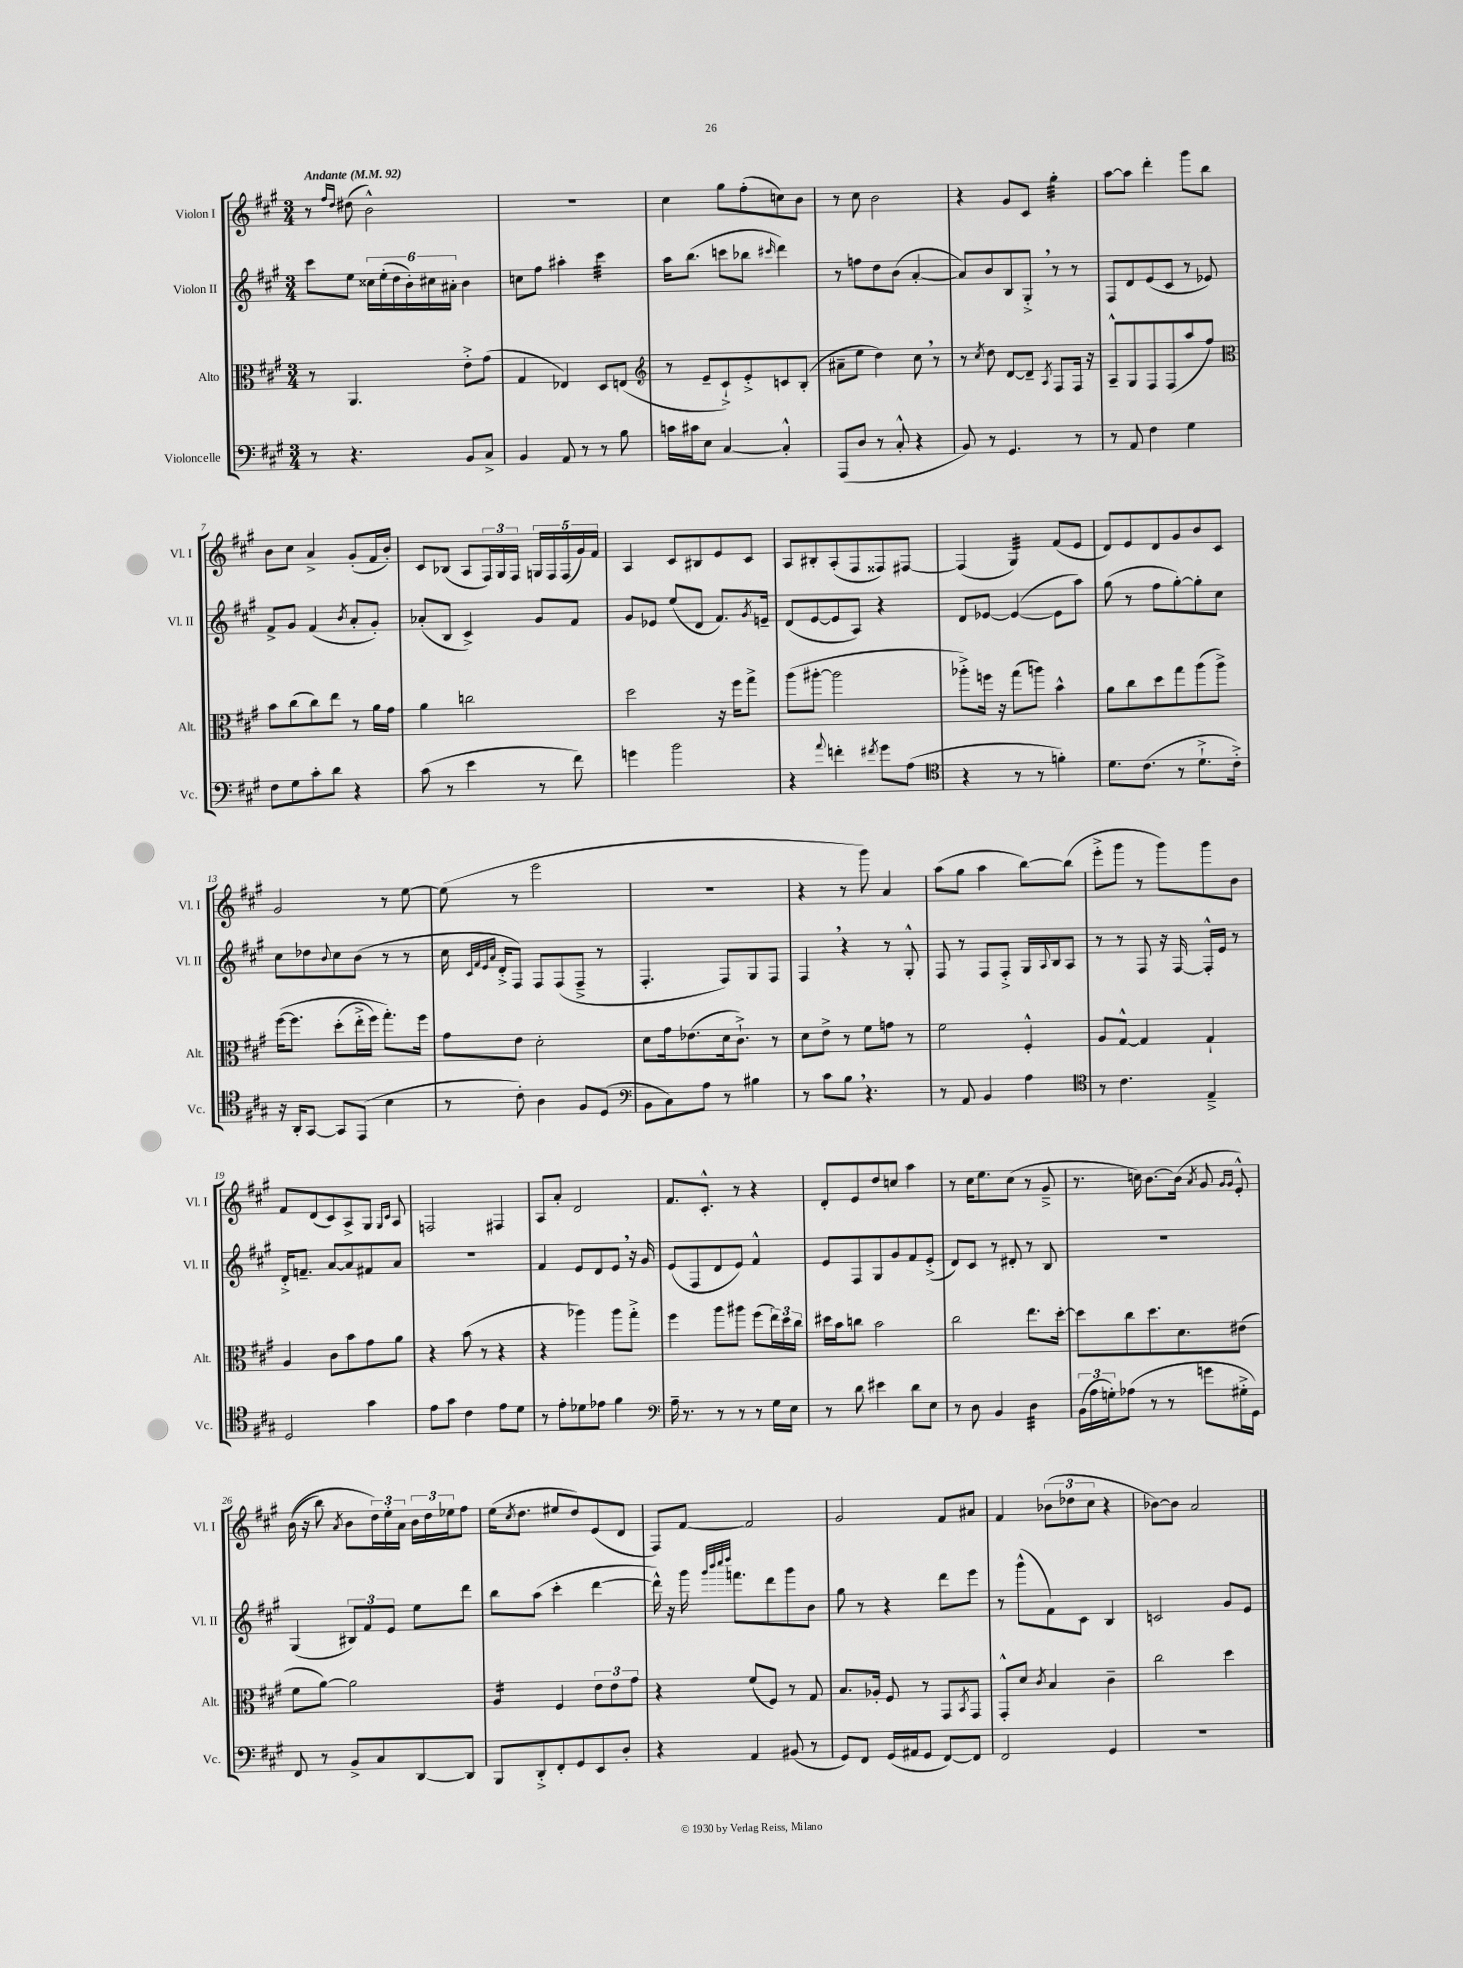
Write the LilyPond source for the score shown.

<<
\new StaffGroup <<
\new Staff = "s0" \with { instrumentName = "Violon I" shortInstrumentName = "Vl. I" } {
    \clef treble \key a \major \numericTimeSignature \time 3/4 \tempo "Andante" 4 = 92
    r8 \grace { fis''16 d''16 } dis''8( b'2-^) |
    R2. |
    cis''4 gis''8 fis''8-.( c''8) b'8 |
    r8 cis''8 b'2 |
    r4 gis'8 cis'8 gis''4:32-. |
    a''8~ a''8 d'''4-. gis'''8 b''8 |
    b'8 cis''8 a'4-> gis'8-.( fis'16 b'16-.) |
    cis'8 bes8( a8 \tuplet 3/2 { fis16) gis16 fis16 } \tuplet 5/4 { g16 fis16 fis16( gis'16) fis'16 } |
    a4 cis'8 bis8 e'8 cis'8 |
    a8 bis8-. a8-.( fis8 fisis8) fis8~ |
    fis4( gis4:32) fis'8( e'8 |
    d'8) e'8 d'8 gis'8 b'8 cis'8 |
    gis'2 r8 e''8~ |
    e''8( r8 e'''2 |
    R2. |
    r4 r8 gis'''8) a'4 |
    a''8( gis''8 a''4 b''8~) b''8( |
    e'''8-.-> gis'''8 r8 gis'''8) gis'''8 b'8 |
    fis'8 d'8( cis'8) a8-> gis8 \grace { gis16 cis'16 } a8 |
    f2 fis4 |
    a8 a'8-. d'2 |
    fis'8. cis'8.-.-^ r8 r4 |
    d'8-. e'8 d''8 c''8 a''4 |
    r8 cis''16 e''8. cis''8( r8 gis'8---> |
    r8. c''16) b'8.~ b'16( \acciaccatura { a'8 } gis'8 \grace { gis'16 gis'16 } e'8-.-^) |
    b'16(\( r16 b''8) \acciaccatura { a'8 } b'8 \tuplet 3/2 { d''16\) e''16-. a'16 } \tuplet 3/2 { b'16 d''16 ees''16 } fis''8 |
    e''16( \acciaccatura { cis''8 } d''8. eis''8 d''8) e'8( d'8 |
    fis8) fis'8~ fis'2 |
    gis'2 fis'8 ais'8 |
    fis'4 \tuplet 3/2 { bes'8( des''8 cis''8 } r4 |
    bes'8~) bes'8 a'2 \bar "|." |
}
\new Staff = "s1" \with { instrumentName = "Violon II" shortInstrumentName = "Vl. II" } {
    \clef treble \key a \major \numericTimeSignature \time 3/4
    cis'''8 e''8 \tuplet 6/4 { cisis''16 e''16-.( d''16 b'16-.) cis''16 ais'16-. } b'4 |
    c''8 fis''8 ais''4-. cis'''4:32 |
    a''16 b''8.( c'''8 bes''8 \grace { cis'''16 } d'''4) |
    r8 f''8 d''8 b'8( a'4~-. |
    a'8) b'8 b8 gis8-.-> \breathe r8 r8 |
    fis8 d'8 e'8( cis'8 r8 ees'8) |
    fis'8-> gis'8 fis'4( \acciaccatura { b'8 } a'8-. gis'8-.) |
    aes'8-.( b8 cis'4->) gis'8 fis'8 |
    gis'8 ees'8 e''8( d'8 fis'8.) \acciaccatura { gis'8 } e'16-- |
    d'8( e'8~ e'8 a8) r4 |
    d'8 ees'8~ ees'4~( ees'8 a''8) |
    gis''8( r8 fis''8 gis''8~-.) gis''8-. cis''8 |
    cis''8 des''8 \appoggiatura { b'8 } cis''8 b'8( r8 r8 |
    cis''16 \grace { cis'32 fis'32 e'32 a'32 } d'16-.-> fis8) fis8 fis8( fis8---> r8 |
    fis4.-. fis8) gis8 fis8 |
    fis4 \breathe r4 r8 gis8-.-^ |
    fis8 r8 fis8 fis8-.-> gis16 \appoggiatura { a8 } b16 a8 |
    r8 r8 fis8 r16 fis16~ fis16-.-^ e'16 r8 |
    d'16-.-> f'8.-- a'8~ a'8 fis'8 a'8 |
    R2. |
    fis'4 e'8 d'8 e'8 \breathe r16 gis'16 |
    e'8( fis8 d'8 e'8) fis'4-^ |
    e'8 fis8 gis8 gis'8 fis'8 e'8-.->( |
    d'8) cis'8 r8 dis'8-. r8 b8 |
    R2. |
    gis4( \tuplet 3/2 { bis8) fis'8 e'8 } e''8 d'''8 |
    b''8 a''8( cis'''4-. d'''4~ |
    d'''16-^) r16 gis'''16 \grace { gis'''32 b'''32 cis''''32 d''''32 } f'''8. d'''8 gis'''8 b'8 |
    gis''8 r8 r4 d'''8 e'''8 |
    r8 gis'''8-^( fis'8) cis'8 b4 |
    c'2 gis'8 e'8 \bar "|." |
}
\new Staff = "s2" \with { instrumentName = "Alto" shortInstrumentName = "Alt." } {
    \clef alto \key a \major \numericTimeSignature \time 3/4
    r8 a,4. e'8-.-> gis'8( |
    gis4 ees4) d8 e8( |
    \clef treble r8 e'8-- cis'8-!->) e'8-.-> c'8 b8-.( |
    ais'8-- e''8 d''4) cis''8 \breathe r8 |
    r8 \acciaccatura { cis''8 } d''8 d'8~ d'8-- \acciaccatura { a8 } fis8 fis16 r16 |
    a8---^ gis8 fis8 fis8( a''8 fis''8) |
    \clef alto b'8 cis''8( cis''8) e''8 r8 a'16 gis'16 |
    a'4 c''2 |
    d''2 r16 fis''16 gis''8-> |
    a''8( ais''8~-. ais''2 |
    aes''8-.->) f''16 r16 gis''8( a''8) b'4-^ |
    a'8 cis''8 d''8 gis''8 a''8( a''8->) |
    fis''16~\( fis''8. d''8-.( e''16-.-> fis''16) gis''8.-.\) fis''16 |
    gis'8 e'8 d'2-. |
    d'8 gis'16 ees'8.( d'16 cis'8.-!->) r8 |
    d'8 e'8-> r8 fis'8 g'8 r8 |
    fis'2 fis4-.-^ |
    a8 gis8~-^ gis4 gis4-! |
    a4 cis'8 b'8 gis'8 a'8 |
    r4 b'8( r8 r4 |
    r4 aes''4) aes''8 gis''8-.-> |
    fis''4 a''8 ais''8 fis''8( \tuplet 3/2 { e''16) d''16 cis''16 } |
    dis''16 b'16 c''8 b'2 |
    cis''2 e''8. d''16~-. |
    d''8 cis''8 d''8. d'8. eis'8( |
    fis'8 a'8~) a'2 |
    a4:16 fis4 \tuplet 3/2 { e'8 e'8 gis'8 } |
    r4 fis'8( fis8) r8 gis8 |
    b8. aes16-. fis8 r8 gis,8 \acciaccatura { b,8 } gis,8 |
    gis,8-.-^ d'8 \acciaccatura { cis'8 } b4 cis'4-- |
    cis''2 d''4 \bar "|." |
}
\new Staff = "s3" \with { instrumentName = "Violoncelle" shortInstrumentName = "Vc." } {
    \clef bass \key a \major \numericTimeSignature \time 3/4
    r8 r4. b,8 cis8-> |
    b,4 a,8 r8 r8 b8 |
    c'16 cis'16 e8 cis4~ cis4-.-^ |
    a,,8( d8 r8 cis8-.-^ r4 |
    b,8) r8 gis,4. r8 |
    r8 a,8 fis4 gis4 |
    fis8 gis8 cis'8-. d'8 r4 |
    cis'8( r8 e'4 r8 fis'8) |
    g'4 b'2 |
    r4 \appoggiatura { a'8 } f'4-. \acciaccatura { fis'8 } gis'8 a8( |
    \clef tenor r4 r8 r8 f'4-.) |
    d'8. cis'8.( r8 d'8.-!-> cis'16-.->) |
    r16 a,16-. gis,8~ gis,8 e,8( b4 |
    r8 cis'8-.) a4 fis8 d8( |
    \clef bass b,8 cis8) a8 r8 bis4 |
    r8 cis'8 b8 \breathe r4. |
    r8 a,8 b,4 a4 |
    \clef tenor r8 cis'4. e4---> |
    d2 gis'4 |
    e'8 gis'8 cis'4 e'8 d'8 |
    r8 e'8-. des'8 ees'8 fis'4 |
    \clef bass a16-- r8. r8 r8 r8 gis16 e16 |
    r8 d'8 eis'4 d'8 e8 |
    r8 d8 b,4 d4:32 |
    \tuplet 3/2 { b,16( a16 g16-.) } aes8( r8 r8 g'8 gis16-.-> gis,16) |
    fis,8 r8 b,8-> cis8 d,8~ d,8 |
    b,,8 d,8-.-> fis,8-. gis,8 e,8 d8-. |
    r4 a,4 bis,8( r8 |
    gis,8) fis,8 gis,16( ais,16 gis,8 fis,8~) fis,8 |
    fis,2 gis,4 |
    R2. \bar "|." |
}
>>
>>
